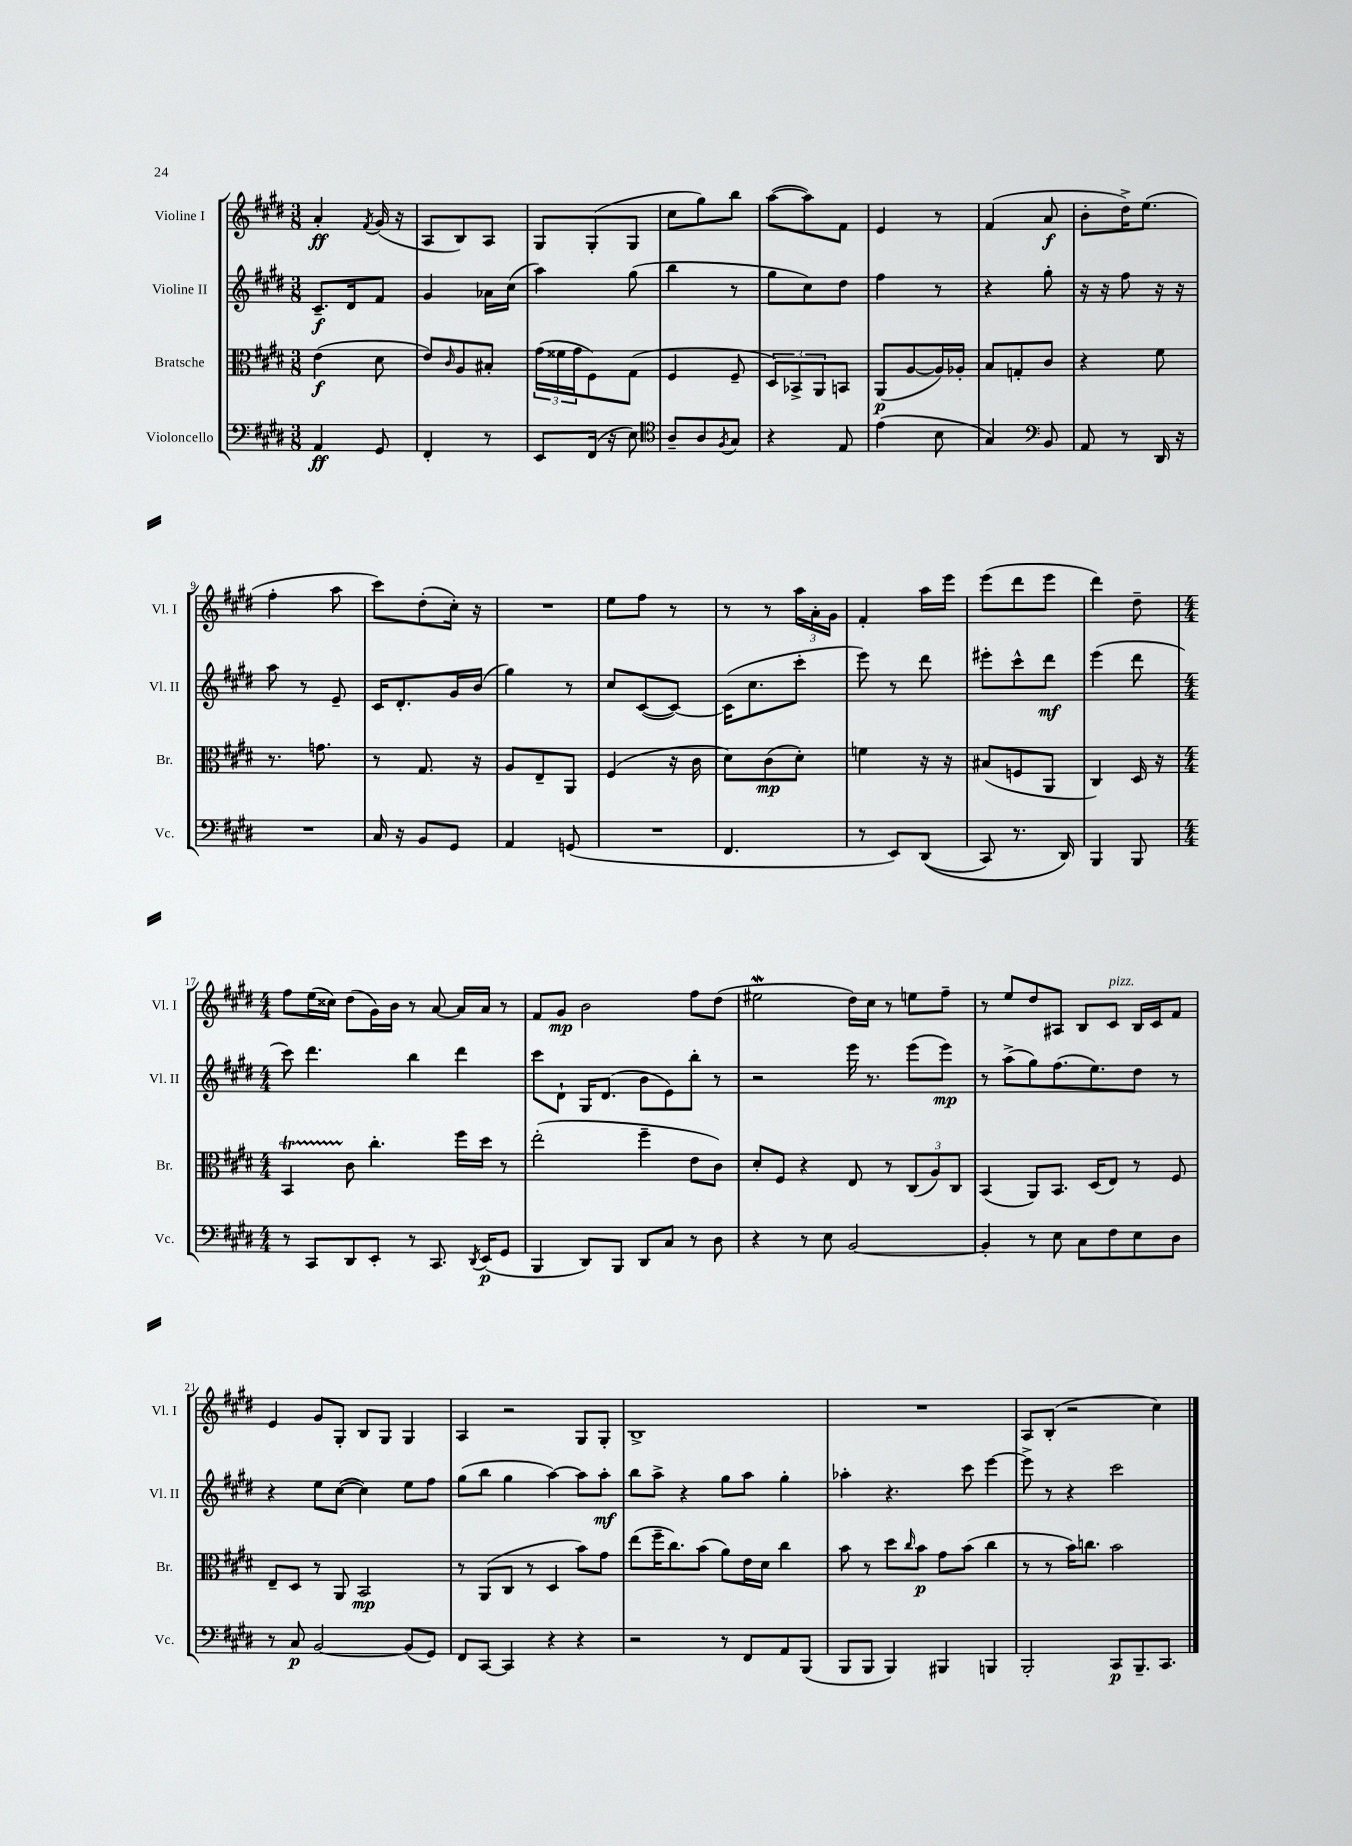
<<
\new StaffGroup <<
\new Staff = "s0" \with { instrumentName = "Violine I" shortInstrumentName = "Vl. I" } {
    \clef treble \key e \major \numericTimeSignature \time 3/8
    a'4-.\ff \acciaccatura { fis'8 } gis'16( r16 |
    a8 b8) a8 |
    gis8 gis8-.( gis8 |
    cis''8 gis''8) b''8 |
    a''8~( a''8) fis'8 |
    e'4 r8 |
    fis'4( a'8\f |
    b'8-. dis''16->) e''8.( |
    fis''4-. a''8 |
    cis'''8) dis''8-.( cis''16-.) r16 |
    R4. |
    e''8 fis''8 r8 |
    r8 r8 \tuplet 3/2 { a''16 a'16-. gis'16 } |
    fis'4-. a''16 e'''16 |
    e'''8( dis'''8 e'''8 |
    dis'''4) dis''8-- |
    \numericTimeSignature \time 4/4 fis''8 e''16( cisis''16) dis''8( gis'16) b'16 r8 a'8~ a'16 a'16 r8 |
    fis'8 gis'8\mp b'2 fis''8 dis''8( |
    eis''2\mordent dis''16) cis''16 r8 e''8 fis''8-- |
    r8 e''8 dis''8 ais8 b8 cis'8^\markup { \italic "pizz." } b16 cis'16 fis'8 |
    e'4 gis'8 gis8-. b8 gis8 gis4 |
    a4 r2 gis8 gis8-. |
    b1-> |
    R1 |
    a8 b8-.( r2 cis''4) \bar "|." |
}
\new Staff = "s1" \with { instrumentName = "Violine II" shortInstrumentName = "Vl. II" } {
    \clef treble \key e \major \numericTimeSignature \time 3/8
    cis'8.--\f dis'16 fis'8 |
    gis'4 aes'16 cis''16( |
    a''4) gis''8( |
    b''4 r8 |
    gis''8 cis''8) dis''8 |
    fis''4 r8 |
    r4 gis''8-. |
    r16 r16 fis''8 r16 r16 |
    a''8 r8 e'8-- |
    cis'16 dis'8.-. gis'16 b'16( |
    gis''4) r8 |
    cis''8 cis'8~( cis'8~) |
    cis'16( cis''8. cis'''8-. |
    e'''8) r8 dis'''8 |
    eis'''8-. cis'''8-^ dis'''8\mf |
    e'''4( dis'''8 |
    \numericTimeSignature \time 4/4 cis'''8) dis'''4. b''4 dis'''4 |
    cis'''8 dis'8-! gis16 dis'8.( b'8 e'8) b''8-. r8 |
    r2 e'''16 r8. e'''8( e'''8\mp) |
    r8 a''8->( gis''8) fis''8.( e''8.) dis''8 r8 |
    r4 e''8 cis''8~( cis''4) e''8 fis''8 |
    gis''8( b''8 gis''4 a''4~) a''8 a''8-.\mf |
    b''8 a''8-> r4 gis''8 a''8 gis''4-. |
    aes''4-. r4. cis'''8 e'''4~ |
    e'''8-> r8 r4 cis'''2 \bar "|." |
}
\new Staff = "s2" \with { instrumentName = "Bratsche" shortInstrumentName = "Br." } {
    \clef alto \key e \major \numericTimeSignature \time 3/8
    e'4\f( dis'8 |
    e'8) \grace { cis'16 } a8 bis8-. |
    \tuplet 3/2 { gis'16( fisis'16 gis'16 } fis8) gis8( |
    fis4 fis8-- |
    \tuplet 3/2 { dis8) bes,8-> a,8 } b,8 |
    a,8\p( a8~ a16) aes16-. |
    b8 g8-. cis'8 |
    r4 fis'8 |
    r8. g'8. |
    r8 gis8. r16 |
    a8 e8-- a,8 |
    fis4( r16 cis'16 |
    dis'8) cis'8\mp( dis'8-.) |
    f'4 r16 r16 |
    bis8( f8 a,8 |
    cis4) dis16 r16 |
    \numericTimeSignature \time 4/4 b,4\startTrillSpan cis'8\stopTrillSpan cis''4.-. fis''16 dis''16 r8 |
    e''2-.( fis''4-- e'8 cis'8) |
    dis'8-. fis8 r4 e8 r8 \tuplet 3/2 { cis8( a8) cis8 } |
    b,4( a,8) b,8. dis16( e8) r8 fis8 |
    e8-- dis8 r8 a,8 b,2\mp |
    r8 a,8( cis8 r8 dis4 b'8) gis'8 |
    e''8( fis''16-- cis''8.) b'8( a'8) e'16 dis'16 cis''4 |
    b'8 r8 dis''8 \grace { cis''16 } b'8\p gis'8 b'8( cis''4 |
    r8 r8 b'16) c''8. b'2 \bar "|." |
}
\new Staff = "s3" \with { instrumentName = "Violoncello" shortInstrumentName = "Vc." } {
    \clef bass \key e \major \numericTimeSignature \time 3/8
    a,4\ff gis,8 |
    fis,4-. r8 |
    e,8 fis,16( r16 e8) |
    \clef tenor a8-- a8 \acciaccatura { fis8 } gis8 |
    r4 e8 |
    e'4( b8 |
    gis4) \clef bass b,8 |
    a,8 r8 dis,16 r16 |
    R4. |
    cis16 r16 b,8 gis,8 |
    a,4 g,8( |
    R4. |
    fis,4. |
    r8 e,8) dis,8(\( |
    cis,8) r8. dis,16\) |
    b,,4 b,,8 |
    \numericTimeSignature \time 4/4 r8 cis,8 dis,8 e,8-. r8 cis,8. \acciaccatura { dis,8 } e,16\p( gis,8 |
    b,,4 dis,8) b,,8 dis,8 cis8 r8 dis8 |
    r4 r8 e8 b,2~ |
    b,4-. r8 e8 cis8 fis8 e8 dis8 |
    r8 cis8\p b,2~ b,8( gis,8) |
    fis,8 cis,8~ cis,4 r4 r4 |
    r2 r8 fis,8 a,8 b,,8( |
    b,,8 b,,8 b,,4) bis,,4 b,,4 |
    b,,2-. cis,8\p b,,8.-- cis,8. \bar "|." |
}
>>
>>
